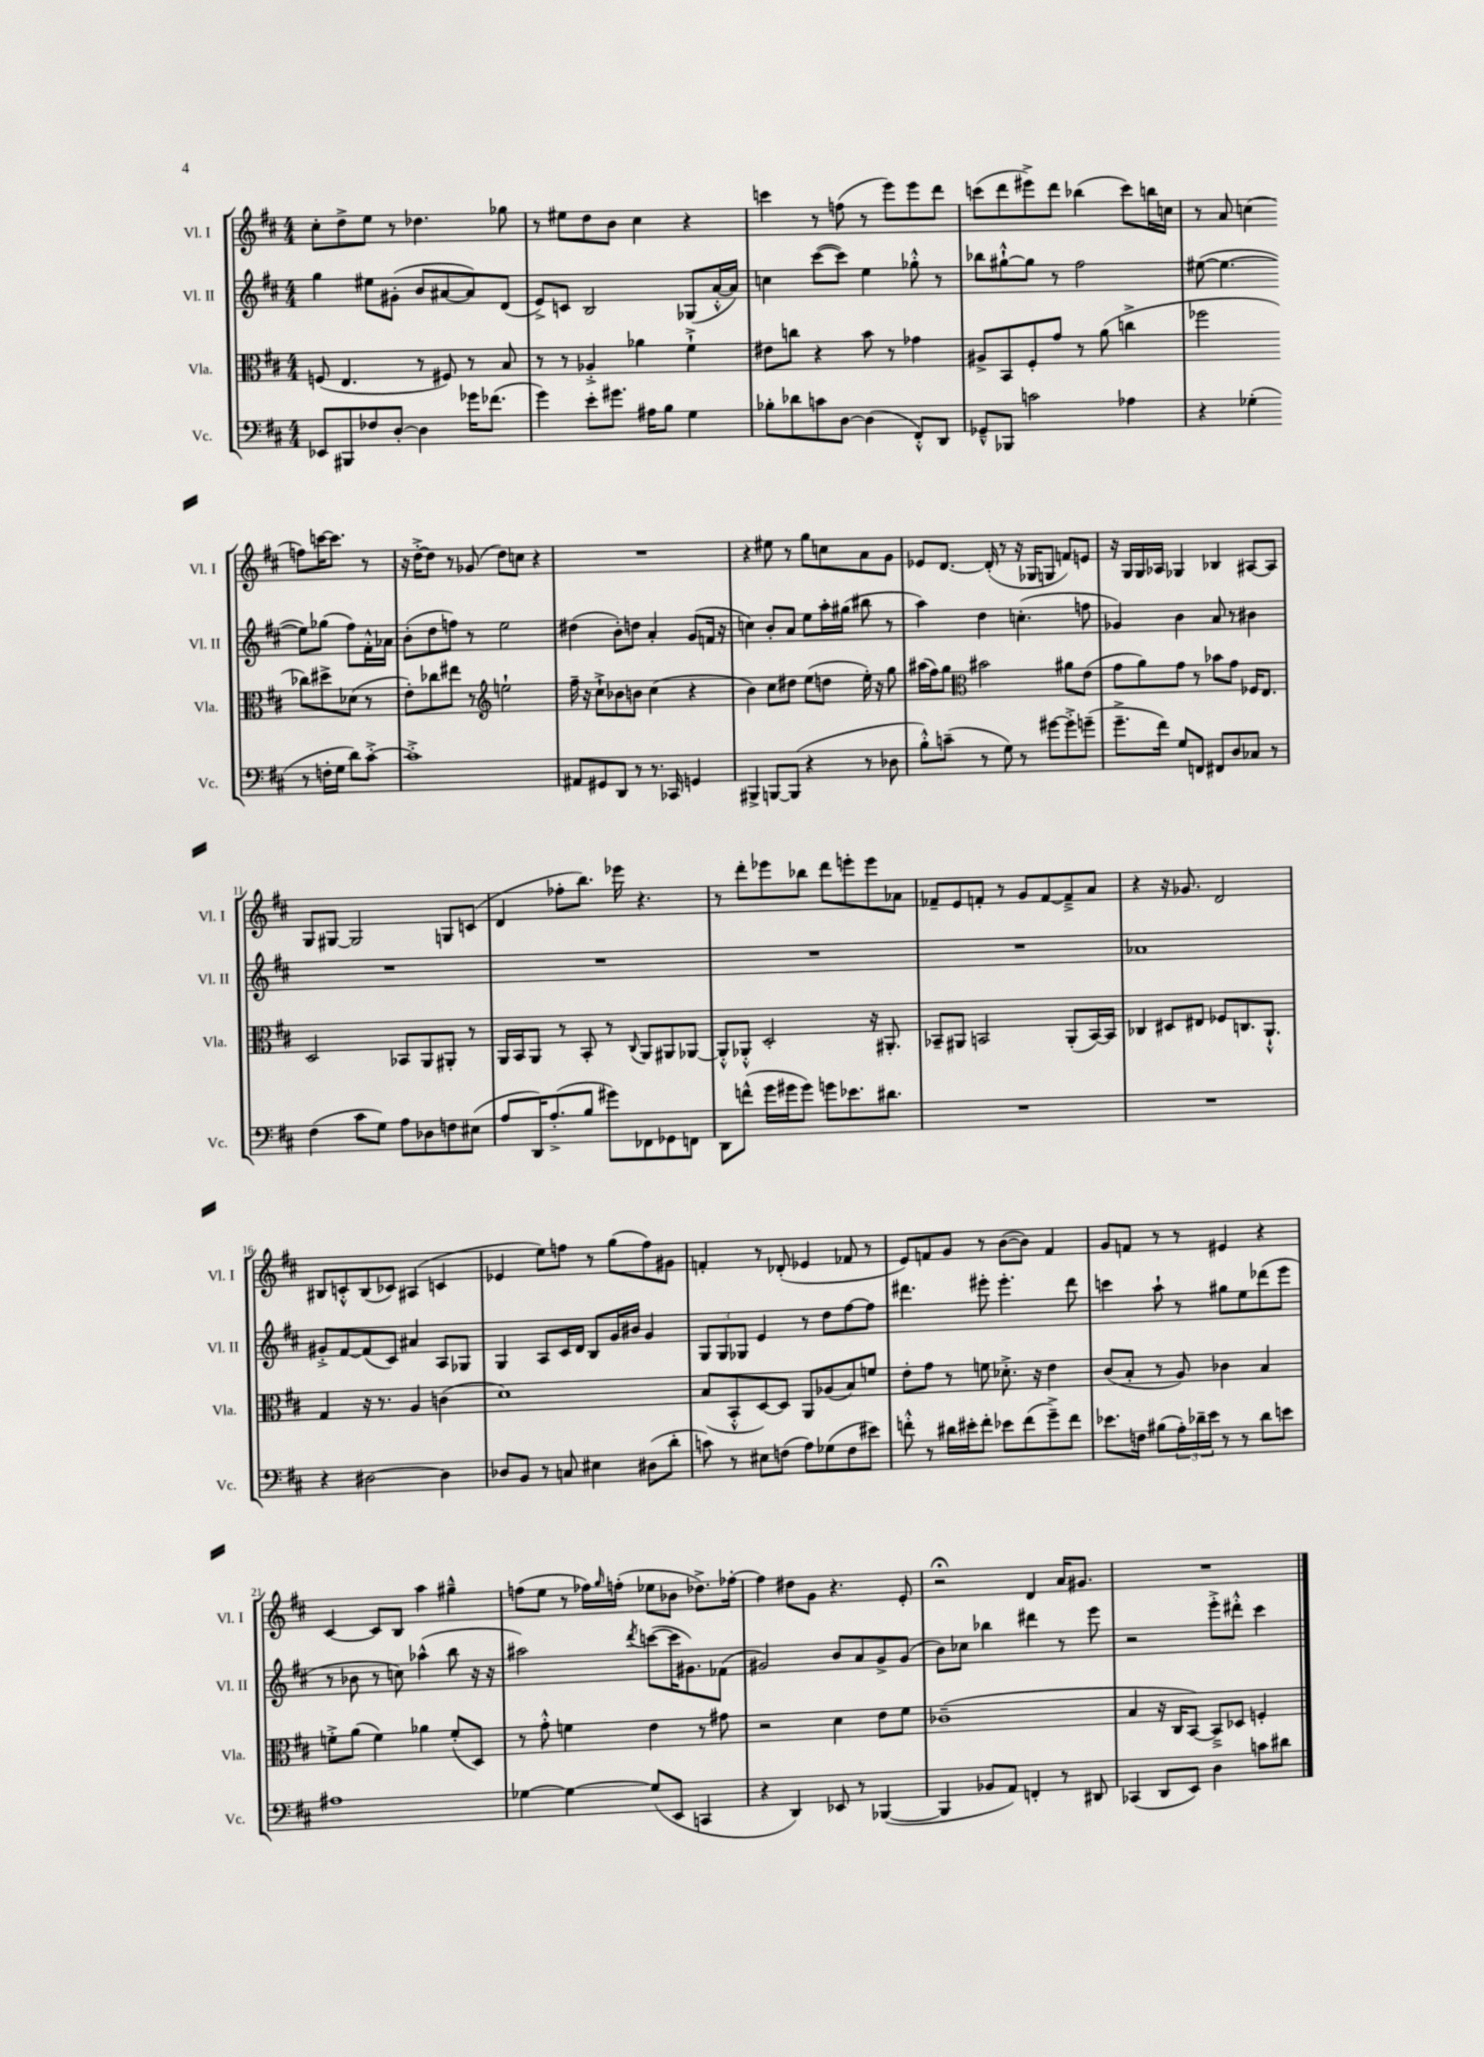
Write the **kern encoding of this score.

**kern	**kern	**kern	**kern
*staff4	*staff3	*staff2	*staff1
*clefF4	*clefC3	*clefG2	*clefG2
*k[f#c#]	*k[f#c#]	*k[f#c#]	*k[f#c#]
*M4/4	*M4/4	*M4/4	*M4/4
8EE-	(8F	4gg	8cc#'
8BBB#	4.E	.	8dd^
8F-	.	8ee#	8ee
[8D'	.	(8g#'	8r
4D]	8r	8b	4.dd-
.	8F#)	[8a#	.
16g-	8r	8a#])	.
(8.f-	.	.	.
.	8B	(8d	8gg-
=	=	=	=
4g)	8r	8e^)	8r
.	8r	8c	8ee#
8e'	4A-'^	2B	8dd
8.g#	.	.	8b
.	4a-	.	4cc#
16A#	.	.	.
8B	.	.	.
4G	4f#`^	(8G-	4r
.	.	[16a'^^	.
.	.	16a])	.
=	=	=	=
8B-'	8e#	4cc	4ccc
8d-	8cc	.	.
8c	4r	([8ccc#	8r
[8D	.	8ccc#])	(8ff
(4D]	8b	4ee	8r
.	8r	.	8eee)
8FF#'^^)	4g-	8gg-'^^	8eee
8DD	.	8r	8ddd
=	=	=	=
8GG-~^^	8A#^	8bb-	(8ccc
8BBB-	8BB	[8gg#`^^	8ddd
2c	8F#'	8gg#]	8eee#^)
.	8g	8r	8ddd
.	8r	2ff#	(4bb-
.	(8a	.	.
4A-	4cc^	.	8ccc)
.	.	.	16bb
.	.	.	16cc
=	=	=	=
4r	2ff-	([8ee#	8r
.	.	4.ee#_	8a
(4G-'	.	.	(4cc
8r	8cc-)	8ee#])	8ff)
16F'	8dd#^	(8gg-	[16ccc
16G-	.	.	8.ccc]
8d)	(8d-	8ff#)	.
[8c#'^	8r	16f#'^^	8r
.	.	16a-	.
=	=	=	=
1c#'^]	8e')	(8b'	16r
.	.	.	[16dd'^
.	8cc-	8dd	8dd]
.	8ee#	8ff)	8r
.	8r	8r	(8g-
*	*clefG2	*	*
.	2ee`	2ee	8dd)
.	.	.	8cc
.	.	.	4r
=	=	=	=
8AA#	16ff#~	(4dd#	1r
.	16r	.	.
8GG#	8cc#`^	.	.
8DD	8b-	8b')	.
8r	8b	8dd	.
8.r	(4cc#	4a'	.
16CC-	.	.	.
4GG	4r	(8g	.
.	.	16f	.
.	.	16r	.
=	=	=	=
4BBB#^	4b)	4cc)	4r
[8BBB	8cc#	8b'	8ee#
(8BBB]	8dd#	8a	8r
4r	(8ee	8ee	8gg
.	8dd	16aa'	8cc
.	.	(16gg#	.
8r	16ee')	8bb#	8a
.	16r	.	.
8D-	8gg	8r	8g
=	=	=	=
8B'^^)	(16aa#	4aa)	8e-
.	16ff#)	.	.
(8c~	8gg	.	[8.d
*	*clefC3	*	*
8r	2b#	4dd	.
.	.	.	(16d']
8G)	.	.	8r
8r	.	(4.cc'	16r
.	.	.	16G-
[8g#	.	.	8G
8g#'^]	8a#	.	8f)
(8g~	(8e	8ff	8e
=	=	=	=
8.g~^	8g	4g-)	16r
.	.	.	16G
.	8a)	.	16G
16f#)	.	.	16A-
8G	8g	4b	4G-
8FF	8r	.	.
8FF#	8b-	8a	4B-
8D	8g	8r	.
8C-	16F-	4b#	[8A#
.	8.E	.	.
8r	.	.	8A#]
=	=	=	=
(4F#	2D	1r	8G
.	.	.	[8G#
8c#	.	.	2G#]
8G)	.	.	.
8A	8BB-	.	.
8D-	8AA	.	.
8F	8AA#'	.	8G
(8E#	8r	.	(8c
=	=	=	=
8A	16AA	1r	4d
.	16BB	.	.
16DD)	8AA	.	.
(8.A'^	.	.	.
.	8r	.	8ff-'
8B	8BB'	.	8.bb)
8g#)	8r	.	.
.	.	.	16eee-
.	8qqC#	.	.
8FF-	8AA	.	4.r
8GG-	8AA#	.	.
8FF	[8AA-	.	.
=	=	=	=
8DD	8AA-'^^]	1r	8r
(8f^^	8AA-'^^	.	8ddd'
16g	2D'	.	8eee-
16g#	.	.	.
8g#)	.	.	8bb-
8g	.	.	8ddd
8.e-	.	.	8eee'
.	16r	.	8eee
8.d#	8.AA#'	.	.
.	.	.	8a-
=	=	=	=
1r	8BB-~	1r	8f-~
.	8AA#	.	8e
.	2BB	.	8f'
.	.	.	8r
.	.	.	8g
.	.	.	[8f
.	(8AA#'	.	8f~^]
.	[16BB)	.	8a
.	16BB]	.	.
=	=	=	=
1r	4C-	1a-	4r
.	8D#	.	16r
.	.	.	8.g-
.	8E#	.	.
.	8F-	.	2d
.	8.C	.	.
.	8.AA`^^	.	.
=	=	=	=
4r	4G	8g#'^	8B#
.	.	[8f#	8c'^^
[2D#	16r	(8f#]	(8B#
.	8.r	.	.
.	.	8c#)	8c-)
.	4A	4a#	(4A#
4D#]	(4c	8A	4c
.	.	8G-	.
=	=	=	=
8D-	1d)	4G	4e-
8BB	.	.	.
8r	.	8A	8ee)
8C	.	16c#	8ff
.	.	16d	.
4E#	.	8B	8r
.	.	16g	(8gg
.	.	16b#	.
(8D#	.	4g	8ff)
8d'	.	.	8g#
=	=	=	=
8c)	(8B	12G	4f'
.	.	12G	.
8r	8BB'^^	.	.
.	.	12G-	.
8E#	[8D)	4e	8r
(8F	8D]	.	(8d-'
8A)	8AA	8r	4e-
(8G-	(8A-	8dd	.
8F	8B)	[8ff#	8f-
8e#)	8f	8ff#]	8r
=	=	=	=
8f'^^	8e'	4.ddd#	8e)
8r	8g	.	8f
16d#	8r	.	8g
16e#'	.	.	.
8f'	8f	8eee#'	8r
8e-	8.d-'^	4.eee#'	([8b
(8f	.	.	8b])
.	16r	.	.
8g~^)	4e	.	4f
8f	.	8ddd#	.
=	=	=	=
8.e-	(8c#	4ccc	8g
.	8B'	.	8f
16F	.	.	.
(8B#	8r	8aa`	8r
24A')	8A)	8r	8r
24d-~	.	.	.
24e-	.	.	.
8r	4c-	8gg#	4e#
8r	.	8ee	.
8d-	4B	(8ddd-	4r
8e	.	8eee	.
=	=	=	=
1A#	8f'^	8r	[4c#
.	(8a	8b-	.
.	4f)	8r	8c#]
.	.	8cc)	8B
.	4a-	(4aa-^^	4aa
.	(8f'	8bb	4gg#~^^
.	8D)	16r	.
.	.	16r	.
=	=	=	=
[4G-	8r	2aa#)	(8ff
.	8g'^^	.	8ee
4G-_	4f	.	8r
.	.	.	16ff-)
.	.	.	16qqgg
.	.	.	(16ff'
.	.	8qddd	.
(8G-]	4e	([8ccc	8ee-
8EE	.	16ccc]	8b-
.	.	8.g#)	.
4CC	8r	.	8.dd-^)
.	8g#	(8f-	.
.	.	.	[16ff-'
=	=	=	=
4r	2r	2g#)	4ff-]
4DD)	.	.	8dd#
.	.	.	8g
8EE-	4d	8b	4.r
8r	.	8a	.
([4BBB-	8e	8g#^	.
.	8f#	(8g#	8e'
=	=	=	=
4BBB-]	(1c-~	8b)	2r;
.	.	8cc-	.
8BB-	.	4bb-	.
8AA)	.	.	.
4FF'	.	4ddd#	4d
8r	.	8r	16a
.	.	.	8.g#
8DD#	.	8eee	.
=	=	=	=
(4CC-	4B	2r	1r
8DD	16r	.	.
.	16C#	.	.
8EE)	[8BB)	.	.
4D	8BB~^]	8eee'^	.
.	8D-	8ddd#'^^	.
8c	4F'	4ccc#	.
8d#	.	.	.
==	==	==	==
*-	*-	*-	*-
